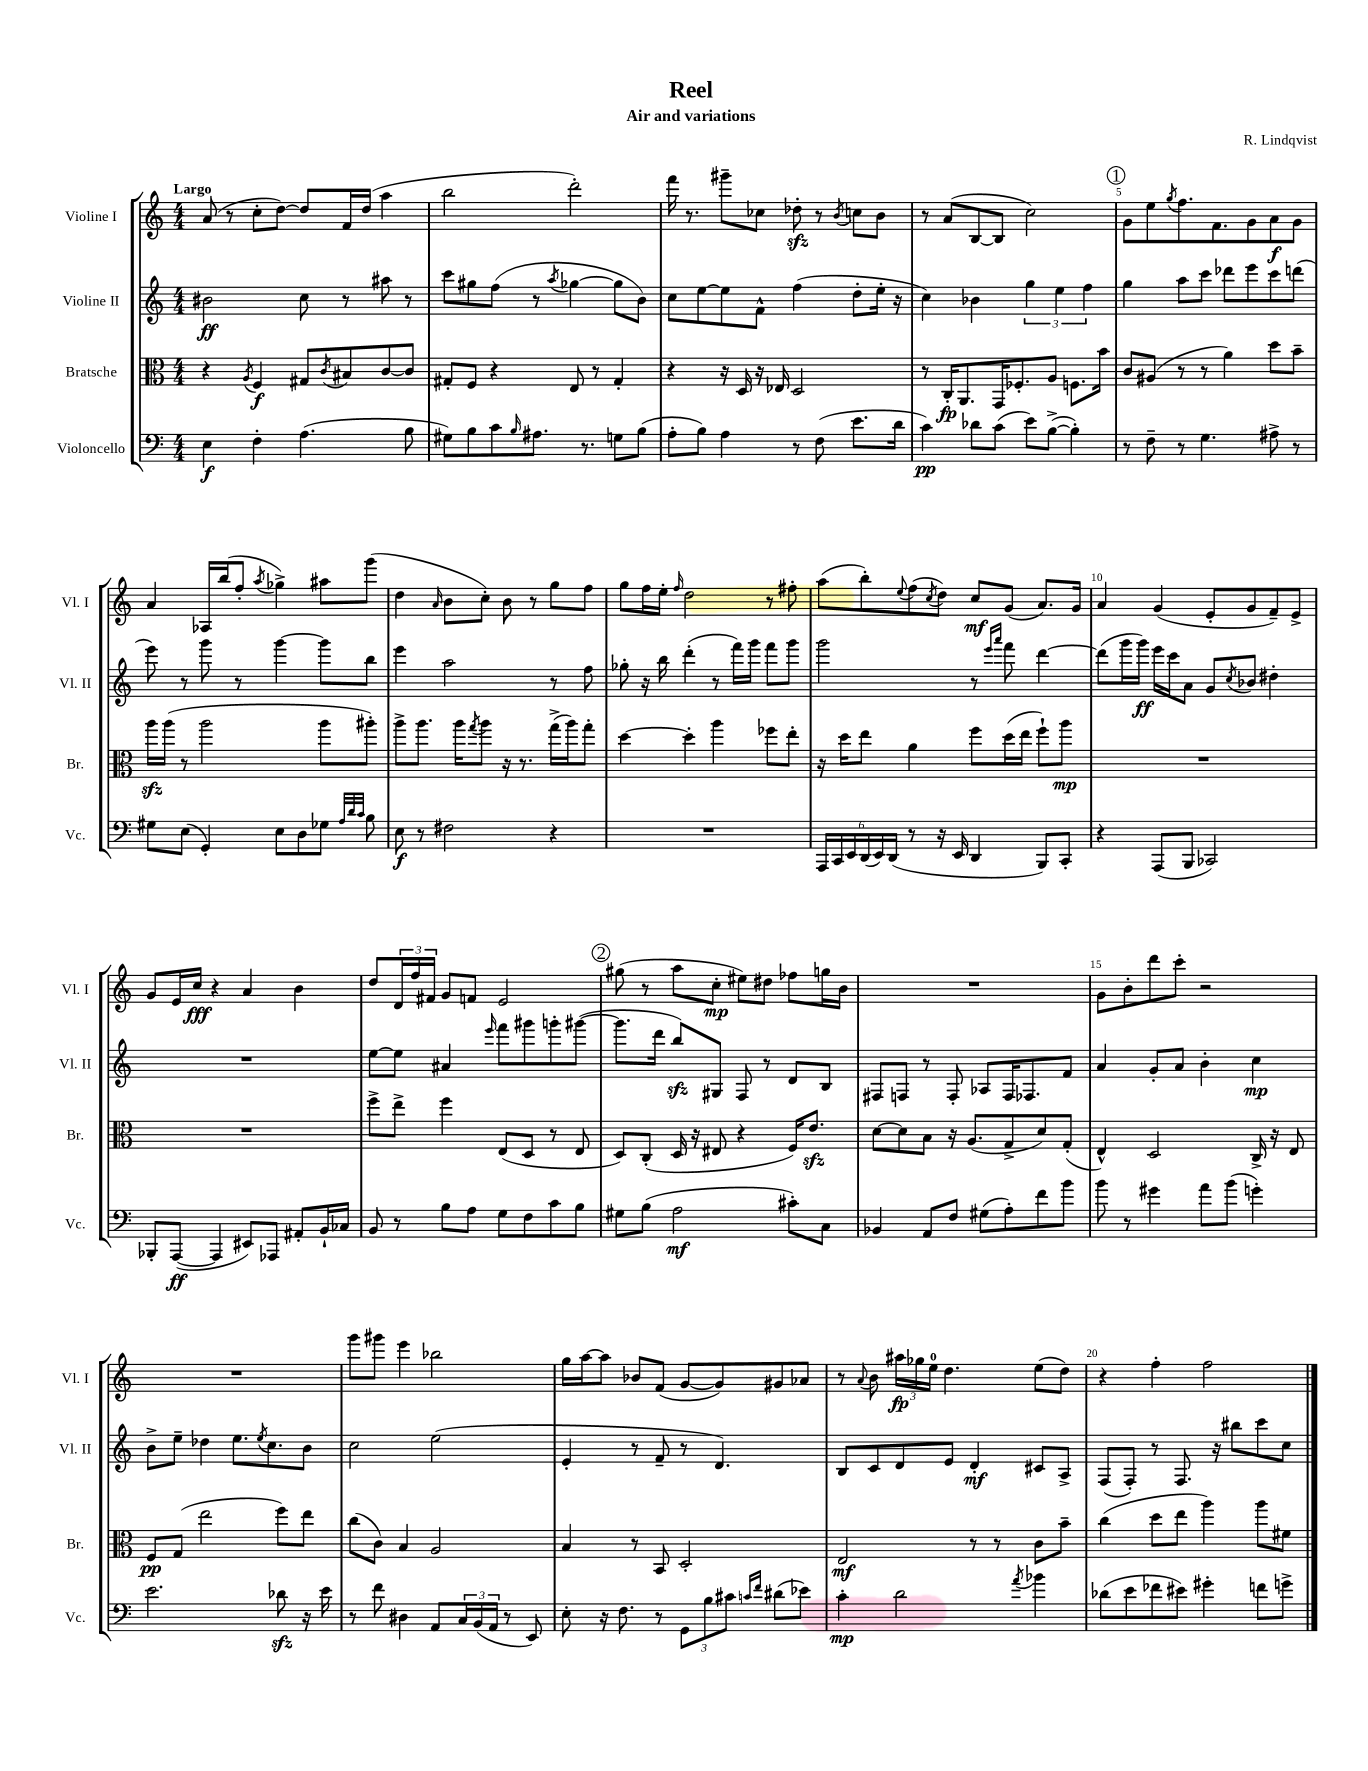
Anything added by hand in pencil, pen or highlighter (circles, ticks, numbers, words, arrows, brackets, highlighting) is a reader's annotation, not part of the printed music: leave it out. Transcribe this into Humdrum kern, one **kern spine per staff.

**kern	**kern	**kern	**kern
*staff4	*staff3	*staff2	*staff1
*clefF4	*clefC3	*clefG2	*clefG2
*k[]	*k[]	*k[]	*k[]
*M4/4	*M4/4	*M4/4	*M4/4
4E	4r	2b#	(8a
.	.	.	8r
.	8qA	.	.
4F'	4F	.	8cc'
.	.	.	[8dd)
(4.A	8G#	8cc	8dd]
.	8qc	.	.
.	8B#	8r	16f
.	.	.	(16dd
.	[8c	8aa#	4aa
8B	8c]	8r	.
=	=	=	=
8G#)	8G#'	8ccc	2bb
8B	8F	8gg#	.
8c	4r	(8ff	.
16qqB	.	.	.
8.A#	.	8r	.
.	.	8qaa	.
.	8E	[4gg-	2ddd')
8.r	.	.	.
.	8r	.	.
8G	4G#'	8gg-]	.
(8B	.	8b)	.
=	=	=	=
8A'	4r	8cc	16fff
.	.	.	8.r
8B)	.	[8ee	.
4A	16r	8ee]	8ggg#~
.	16D	.	.
.	16r	8f^^	8cc-
.	16E-	.	.
8r	2D	(4ff	8dd-'
(8F	.	.	8r
.	.	.	8qb
8.e	.	8dd'	8cc
.	.	16ee'	8b
16d	.	16r	.
=	=	=	=
4c)	8r	4cc)	8r
.	16C'	.	(8a
.	8.AA	.	.
8d-	.	4b-	[8B
(8c	16GG	.	8B]
.	8.F-'	.	.
8e)	.	6gg	2cc)
([8B^	8A	.	.
.	.	6ee	.
4B'])	8.F	.	.
.	.	6ff	.
.	16b	.	.
=	=	=	=
8r	8c	4gg	8g
8F~	(8A#	.	8ee
.	.	.	8qgg
8r	8r	8aa	8.ff
4.G	8r	8ccc	.
.	.	.	8.f
.	4a)	8ddd-	.
.	.	8eee	8g
8A#^	8dd	8ccc	8a
8r	8b~	(8ddd	8g
=	=	=	=
8G#	16aa	8eee)	4a
.	(16aa	.	.
(8E	8r	8r	.
4GG')	2aa	8ggg	16A-
.	.	.	(16bb
.	.	8r	8ff'
.	.	.	8qaa
8E	.	[4ggg	4gg-^)
8D	.	.	.
8G-	8aa	8ggg]	8aa#
32qqA	.	.	.
32qqd	.	.	.
32qqc	.	.	.
8B	8aa#')	8bb	(8ggg
=	=	=	=
8E	8aa^	4eee	4dd
8r	8.aa	.	.
.	.	.	16qqa
2F#	.	2aa	8b
.	16aa	.	.
.	8qgg	.	.
.	8aa	.	8cc')
.	16r	.	8b
.	8.r	.	.
.	.	.	8r
4r	(16gg^	8r	8gg
.	16aa)	.	.
.	8gg'	8ff	8ff
=	=	=	=
1r	[4dd	8gg-'	8gg
.	.	16r	16ff
.	.	16bb	16ee'
.	.	.	16qqff
.	4dd']	(4ddd'	2dd
.	4aa	8r	.
.	.	16fff)	.
.	.	16ggg	.
.	8ff-	8fff	8r
.	8ee'	8ggg	8ff#'
=	=	=	=
24AAA	16r	2ggg	(8aa
24CC	.	.	.
.	16dd	.	.
24EE	.	.	.
(24DD	8ee	.	8bb')
24EE)	.	.	.
(24DD	.	.	.
.	.	.	8qqee
8r	4a	.	(8ff
.	.	.	8qcc
16r	.	.	8dd)
16EE	.	.	.
4DD	8ff	8r	8cc
.	.	16qqeee	.
.	.	16qqaaa	.
.	(16dd	8fff	(8g
.	16ee	.	.
8BBB)	8ff`)	[4ddd	8.a)
8CC'	8aa	.	.
.	.	.	16g
=	=	=	=
4r	1r	(8ddd]	4a
.	.	16ggg	.
.	.	16ggg)	.
(8AAA	.	16eee	(4g
.	.	16ccc	.
8BBB	.	8a	.
2CC-)	.	8g	8e'
.	.	8qcc	.
.	.	8b-	8g
.	.	4dd#'	8f~)
.	.	.	8e^
=	=	=	=
8BBB-'	1r	1r	8g
([8AAA	.	.	16e
.	.	.	16cc
4AAA]	.	.	4r
8EE#)	.	.	4a
8AAA-	.	.	.
8AA#'	.	.	4b
16BB`	.	.	.
16C-	.	.	.
=	=	=	=
8BB	8ff^	[8ee	8dd
8r	8ee^	8ee]	24d
.	.	.	24ff
.	.	.	24f#
8B	4ff	4a#	8g
8A	.	.	8f
.	.	16qqeee	.
8G	(8E	8fff	2e
8F	8D	8ggg#	.
8c	8r	8ggg'	.
8B	8E	([8ggg#	.
=	=	=	=
8G#	8D)	8.ggg#]	(8gg#
(8B	(8C'	.	8r
.	.	16ddd	.
2A	16D	8bb)	8aa
.	16r	.	.
.	8E#	8G#	8cc'
.	4r	8F	8ee#)
.	.	8r	8dd#
8c#')	16F)	8d	8ff-
.	8.e	.	.
8C	.	8B	16gg
.	.	.	16b
=	=	=	=
4BB-	[8d	8F#	1r
.	8d]	8F	.
8AA	8B	8r	.
8F	16r	8F'	.
.	(8.A	.	.
(8G#	.	8A-	.
8A')	8G^	16F	.
.	.	8.F-	.
8f	8d)	.	.
8b	(8G'	8f	.
=	=	=	=
8b	4E^^)	4a	8g
8r	.	.	8b'
4g#	2D	8g'	8ddd
.	.	8a	8ccc'
8a	.	4b'	2r
(8b	.	.	.
4g')	16C^	4cc	.
.	16r	.	.
.	8E	.	.
=	=	=	=
2.e	8F	8b^	1r
.	(8G	8ee~	.
.	2ee	4dd-	.
.	.	8.ee	.
.	.	8qee	.
.	.	8.cc	.
8d-	8ff)	.	.
16r	8ee	8b	.
16e	.	.	.
=	=	=	=
8r	(8cc	2cc	8ggg
8f	8c)	.	8ggg#
4D#	4B	.	4eee
8AA	2A	(2ee	2bb-
24C	.	.	.
(24BB	.	.	.
24AA	.	.	.
8r	.	.	.
8EE)	.	.	.
=	=	=	=
8E'	4B	4e'	16gg
.	.	.	[16aa
16r	.	.	8aa]
8.F	.	.	.
.	8r	8r	8b-
8r	8BB	8f~	(8f
12GG	2D'	8r	[8g
12B	.	.	.
.	.	4.d)	8g])
12c#	.	.	.
16qqc	.	.	.
16qqf	.	.	.
(8d#	.	.	8g#
8e-)	.	.	8a-
=	=	=	=
4c'	2E	8B	8r
.	.	.	8qqa
.	.	8c	8b
2d	.	8d	24aa#
.	.	.	24gg-
.	.	.	24ee
.	.	8e	4.dd
.	8r	4d'	.
.	8r	.	.
8qa	.	.	.
4b-	8c	8c#	(8ee
.	8b~	8A^	8dd)
=	=	=	=
(8d-	(4cc	(8F	4r
8e	.	8F')	.
8f-	8dd	8r	4ff'
8e#)	8ee	8.F	.
4g#'	4aa)	.	2ff
.	.	16r	.
.	.	8bb#	.
8f	8aa	8ccc	.
8g^	8f#	8cc	.
==	==	==	==
*-	*-	*-	*-
